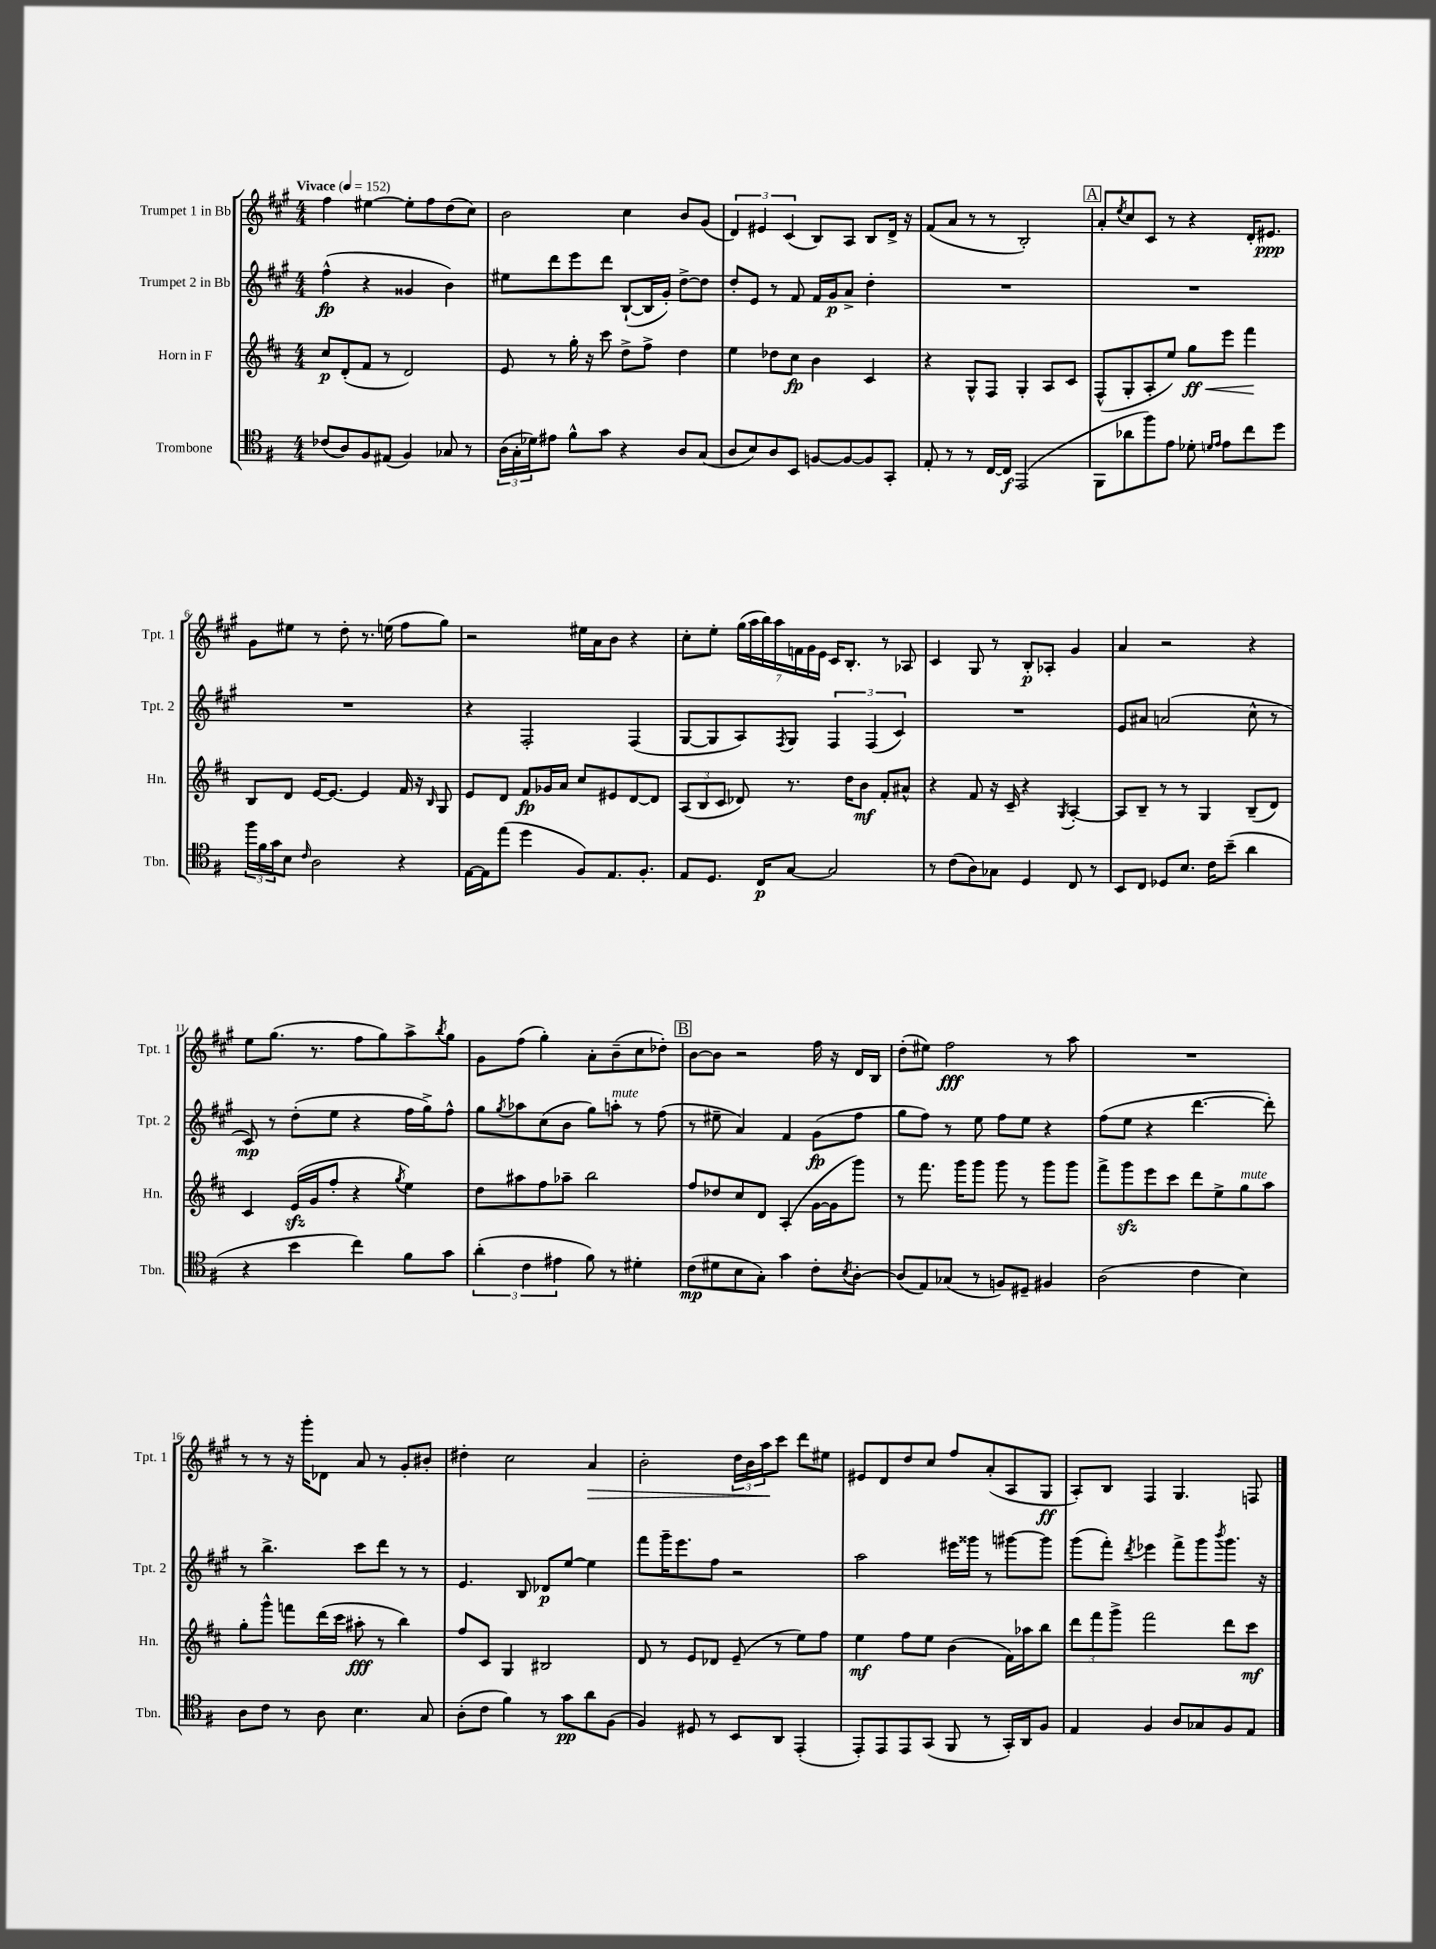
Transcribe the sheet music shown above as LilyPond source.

<<
\new StaffGroup <<
\new Staff = "s0" \with { instrumentName = "Trumpet 1 in Bb" shortInstrumentName = "Tpt. 1" } {
    \clef treble \key a \major \numericTimeSignature \time 4/4 \tempo "Vivace" 4 = 152
    fis''4 eis''4~ eis''8-. fis''8 d''8( cis''8) |
    b'2 cis''4 b'8 gis'8( |
    \tuplet 3/2 { d'4) eis'4 cis'4( } b8) a8 b8 d'16-> r16 |
    fis'8( a'8 r8 r8 b2-.) |
    \mark \markup { \box "A" } a'8-. \acciaccatura { e''8 } cis''8 cis'8 r8 r4 d'16-. eis'8.\ppp |
    gis'8 eis''8 r8 d''8-. r8. e''16( fis''8 gis''8) |
    r2 eis''16 a'16 b'8 r4 |
    cis''8-. e''8-. \tuplet 7/4 { gis''16( a''16 b''16) a''16 f'16 gis'16 e'16 } cis'16 b8.-. r8 aes8 |
    cis'4 gis8 r8 b8-.\p aes8-. gis'4 |
    a'4 r2 r4 |
    e''8 gis''8.( r8. fis''8 gis''8) a''8-> \acciaccatura { b''8 } gis''8 |
    gis'8 fis''8( gis''4-.) a'8-. b'8--( cis''8 des''8-.) |
    \mark \markup { \box "B" } b'8~ b'8 r2 fis''16 r16 d'16 b16 |
    d''8-.( eis''8) fis''2\fff r8 a''8 |
    R1 |
    r8 r8 r16 gis'''16-. des'8 a'8 r8 gis'8-. bis'8-. |
    dis''4-. cis''2 a'4\> |
    b'2-. \tuplet 3/2 { d''16 b'16 a''16\! } cis'''8 d'''8 eis''8 |
    eis'8 d'8 d''8 cis''8 fis''8 a'8-.( a8 gis8\ff |
    a8-.) b8 fis4 gis4. f8 \bar "|." |
}
\new Staff = "s1" \with { instrumentName = "Trumpet 2 in Bb" shortInstrumentName = "Tpt. 2" } {
    \clef treble \key a \major \numericTimeSignature \time 4/4
    fis''4-^\fp( r4 gisis'4 b'4) |
    eis''8 d'''8 e'''8 d'''8 b8~-!( b16 gis'16-.) d''8~-> d''8 |
    d''8-. e'8 r8 fis'8 fis'16 gis'16\p a'8-> d''4-. |
    R1 |
    \mark \markup { \box "A" } R1 |
    R1 |
    r4 fis2-. fis4( |
    gis8~ gis8 a8) \acciaccatura { fis8 } gis8 \tuplet 3/2 { fis4 fis4( cis'4) } |
    R1 |
    e'8 ais'8 a'2( cis''8-^ r8 |
    cis'8\mp) r8 d''8-.( e''8 r4 fis''16 gis''16->) fis''8-^ |
    gis''8 \acciaccatura { gis''8 } aes''8 cis''8( b'8 gis''8) a''8-.^\markup { \italic "mute" } r8 fis''8( |
    \mark \markup { \box "B" } r8 eis''8-- a'4) fis'4 gis'8\fp( fis''8 |
    gis''8 fis''8) r8 e''8 fis''8 e''8 r4 |
    fis''8( e''8 r4 d'''4.~ d'''8-.) |
    r8 b''4.-> cis'''8 d'''8 r8 r8 |
    e'4. b8 des'8\p e''8~ e''4 |
    fis'''8 gis'''16-- e'''8. fis''8 r2 |
    a''2 eis'''16 gisis'''16 r8 gis'''8~ gis'''8 |
    gis'''8( fis'''8-.) \acciaccatura { d'''8 } ees'''4 fis'''8-> gis'''8 \acciaccatura { b'''8 } gis'''8. r16 \bar "|." |
}
\new Staff = "s2" \with { instrumentName = "Horn in F" shortInstrumentName = "Hn." } {
    \clef treble \key d \major \numericTimeSignature \time 4/4
    cis''8\p d'8-.( fis'8 r8 d'2) |
    e'8 r8 g''16-. r16 cis'''8 d''8-> fis''8-> d''4 |
    e''4 des''8 cis''8\fp b'4 cis'4 |
    r4 g8-^ fis8 g4-. a8 cis'8 |
    \mark \markup { \box "A" } fis8-^( g8-. a8-. e''8) g''8\ff\< e'''8 fis'''4\! |
    b8 d'8 e'16~ e'8.~ e'4 fis'16 r16 \grace { b16 } g8 |
    e'8 d'8 fis'8\fp ges'16 a'16 cis''8 eis'8 d'8~ d'8 |
    \tuplet 3/2 { a8( b8 cis'8 } des'8) r8. d''16 b'8\mf fis'8-. ais'8-^ |
    r4 fis'8 r16 cis'16-- r4 \acciaccatura { g8 } a4~-. |
    a8 b8-- r8 r8 g4 b8--( d'8) |
    cis'4 e'16\sfz( g'16 fis''8-. r4 \acciaccatura { g''8 } e''4) |
    d''8 ais''8 fis''8 aes''8-- b''2 |
    \mark \markup { \box "B" } fis''8 des''8 cis''8 d'8 a4-.( g'16~ g'16 g'''8) |
    r8 fis'''8. g'''16 g'''8 g'''8 r8 g'''8 g'''8 |
    fis'''8-> g'''8\sfz e'''8 cis'''8 d'''8 e''8-> g''8^\markup { \italic "mute" } a''8 |
    g''8-. g'''8-^ f'''8 d'''16( cis'''16 ais''8-.\fff r8 b''4) |
    fis''8 cis'8 g4 bis2 |
    d'8 r8 e'8 des'8 e'8--( r8 e''8) fis''8 |
    e''4\mf fis''8 e''8 b'4( fis'16) aes''16 b''8 |
    \tuplet 3/2 { d'''8 fis'''8 g'''8-> } fis'''2 d'''8 cis'''8\mf \bar "|." |
}
\new Staff = "s3" \with { instrumentName = "Trombone" shortInstrumentName = "Tbn." } {
    \clef tenor \key g \major \numericTimeSignature \time 4/4
    ces'8( a8) fis8 eis8( fis4) ges8 r8 |
    \tuplet 3/2 { a16( g16-. des'16) } eis'8 fis'8-^ g'8 r4 a8 g8( |
    a8 b8) a8 b,8 f8~ f8~ f8 g,8-. |
    e8-. r8 r8 c16~ c16\f e,2( |
    \mark \markup { \box "A" } fis,8 aes'8 fis''8) e'8 des'8-. \grace { d'16 e'16 } e'8 c''8 d''8 |
    \tuplet 3/2 { fis''16 fis'16 g'16 } b8 \grace { c'16 } a2 r4 |
    e16~ e16 e''8( d''4 fis8) e8. fis8.-. |
    e8 d8. c16\p g8~ g2 |
    r8 c'8( a8) ges8 d4 c8 r8 |
    b,8 c8 des8 b8. c'16 b'8--( a'4 |
    r4 b'4 c''4) fis'8 g'8 |
    \tuplet 3/2 { a'4-.( c'4 eis'4 } fis'8) r8 dis'4-. |
    \mark \markup { \box "B" } c'8\mp( dis'8 b8 g8-.) g'4 c'8-. \acciaccatura { b8 } a8~-. |
    a8( e8) ges8( r8 f8) dis8-- fis4 |
    a2( c'4 b4) |
    a8 c'8 r8 a8 b4. g8 |
    a8-.( c'8 fis'4) r8 g'8\pp a'8 fis8( |
    fis4) dis8 r8 b,8 a,8 e,4-.( |
    e,8-.) e,8 e,8 g,8( fis,8 r8 g,16-.) a,16 fis8 |
    e4 fis4 a8 ges8 fis8 e8 \bar "|." |
}
>>
>>
